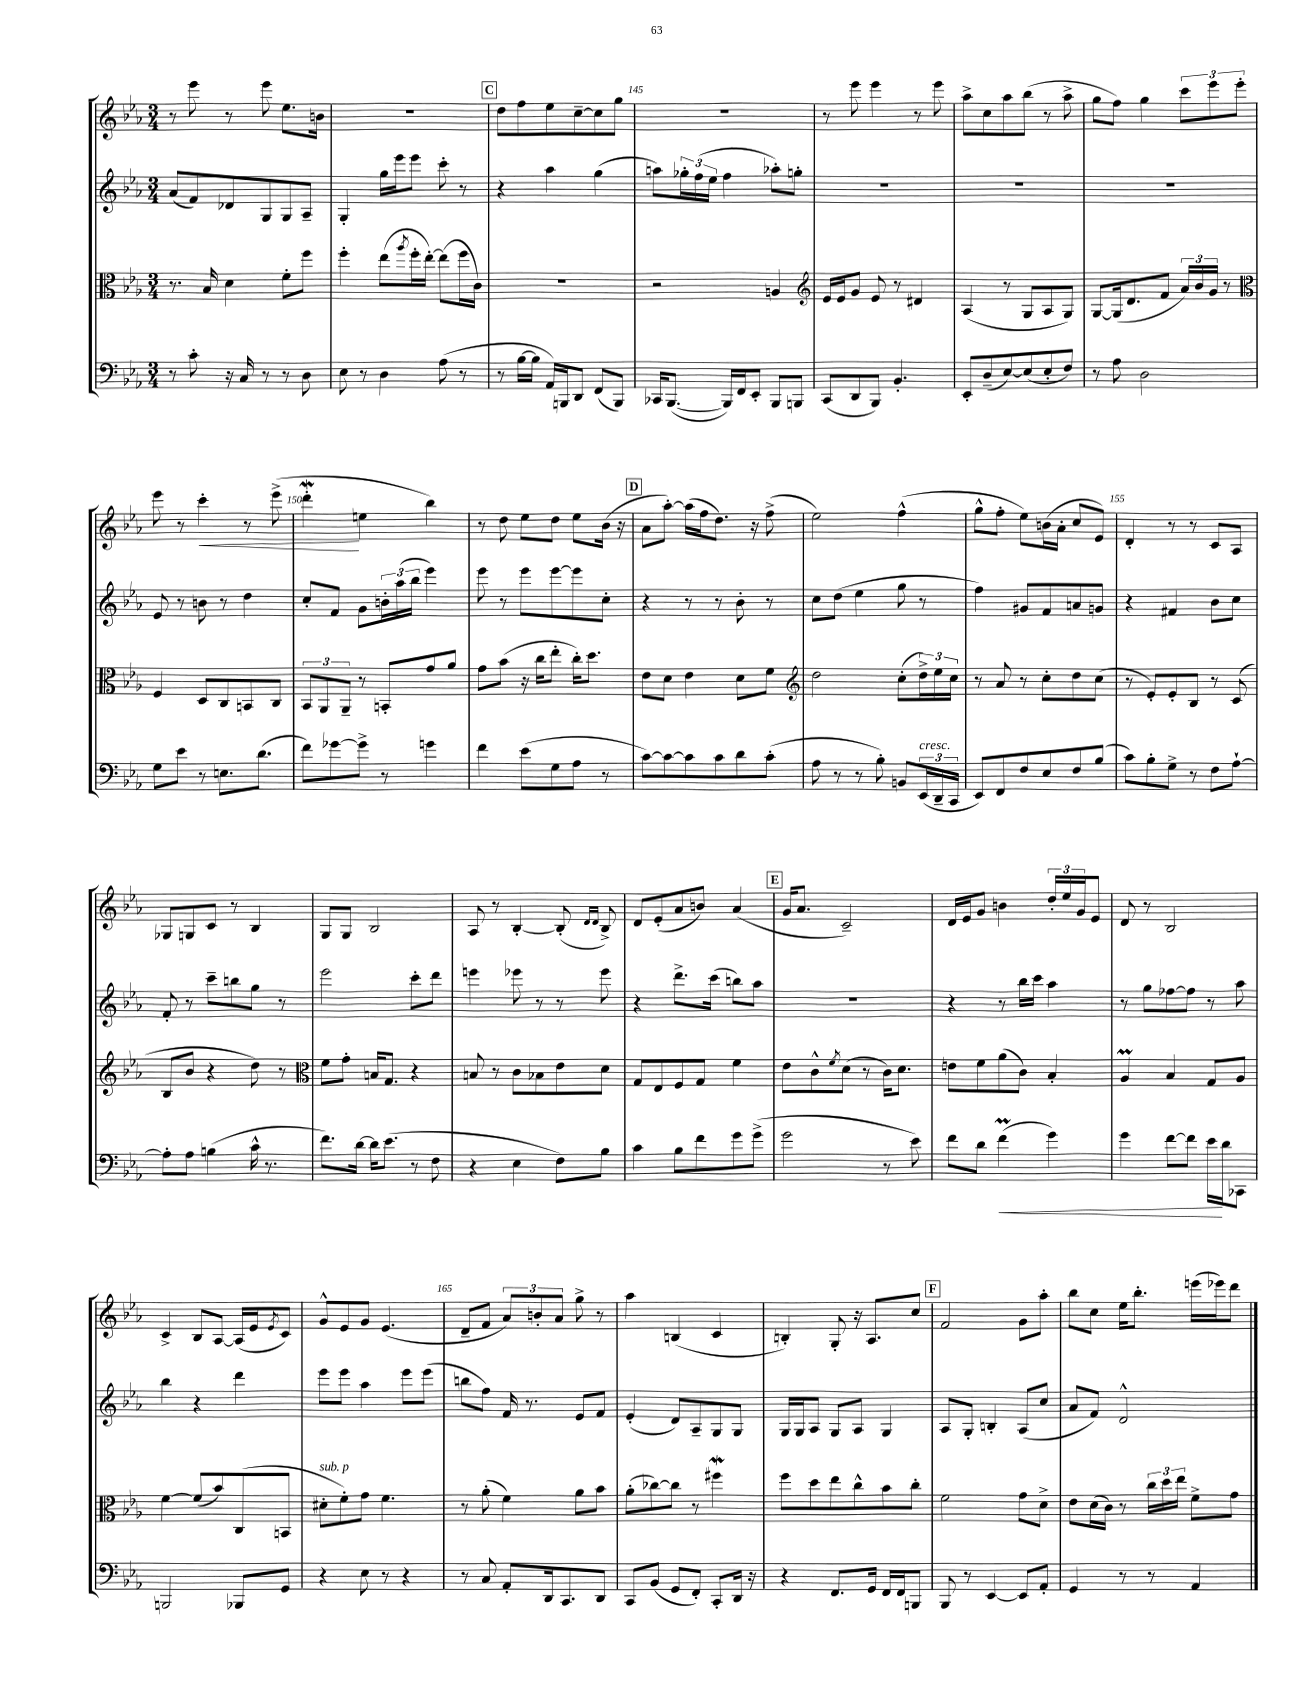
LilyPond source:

<<
\new StaffGroup <<
\new Staff = "s0" {
    \clef treble \key ees \major \numericTimeSignature \time 3/4
    r8 ees'''8 r8 ees'''8 ees''8. b'16 |
    R2. |
    \mark \markup { \box "C" } d''8 f''8 ees''8 c''8~-- c''8 g''8 |
    R2. |
    r8 ees'''8 ees'''4 r8 ees'''8 |
    aes''8-> c''8 aes''8 bes''8( r8 aes''8-> |
    g''8 f''8) g''4 \tuplet 3/2 { c'''8 ees'''8 ees'''8-. } |
    ees'''8 r8 c'''4-.\< r8 ees'''8->( |
    d'''4-.\mordent\! e''4 bes''4) |
    r8 d''8 ees''8 d''8 ees''8 bes'16( r16 |
    \mark \markup { \box "D" } aes'8 aes''8~-.) aes''16( f''16 d''8.) r16 f''8->( |
    ees''2) f''4-^( |
    g''8-^ f''8-. ees''8) b'16( aes'16-. c''8 ees'8) |
    d'4-. r8 r8 c'8 aes8 |
    ges8 g8 c'8 r8 bes4 |
    g8 g8 bes2 |
    aes8 r8 bes4~-. bes8-.( \grace { d'16 d'16 } bes8->) |
    d'8 ees'8-.( aes'8 b'8) aes'4( |
    \mark \markup { \box "E" } g'16 aes'8. c'2--) |
    d'16 ees'16 g'8 b'4 \tuplet 3/2 { d''16-. ees''16 g'16 } ees'8 |
    d'8 r8 bes2 |
    c'4-> bes8 aes8~ aes16( ees'16 \acciaccatura { ees'8 } c'8) |
    g'8-^ ees'8 g'8 ees'4.( |
    d'8-- f'8 \tuplet 3/2 { aes'8) b'8-. aes'8 } g''8-> r8 |
    aes''4 b4( c'4 |
    b4-.) g8-. r16 aes8. c''8 |
    \mark \markup { \box "F" } f'2 g'8 aes''8-. |
    bes''8 c''8 ees''16 bes''8.-. e'''16( ees'''16) d'''8 \bar "|." |
}
\new Staff = "s1" {
    \clef treble \key ees \major \numericTimeSignature \time 3/4
    aes'8( f'8) des'8 g8 g8 aes8-- |
    g4-. g''16 ees'''16 ees'''8 c'''8-. r8 |
    \mark \markup { \box "C" } r4 aes''4 g''4( |
    a''8) \tuplet 3/2 { ges''16-. f''16( ees''16 } f''4 aes''8-.) g''8-. |
    R2. |
    R2. |
    R2. |
    ees'8 r8 b'8 r8 d''4 |
    c''8-. f'8 g'8 \tuplet 3/2 { b'16-. aes''16( bes''16 } ees'''4) |
    ees'''8 r8 ees'''8 ees'''8~ ees'''8 c''8-. |
    \mark \markup { \box "D" } r4 r8 r8 bes'8-. r8 |
    c''8 d''8( ees''4 g''8 r8 |
    f''4) gis'8 f'8 a'8 g'8 |
    r4 fis'4 bes'8 c''8 |
    f'8-. r8 c'''8-- b''8 g''8 r8 |
    ees'''2 c'''8-. d'''8 |
    e'''4 ees'''8 r8 r8 ees'''8 |
    r4 d'''8.-> c'''16( b''8) aes''8 |
    \mark \markup { \box "E" } R2. |
    r4 r8 bes''16 c'''16 aes''4 |
    r8 g''8 fes''8~ fes''8 r8 aes''8 |
    bes''4 r4 d'''4 |
    ees'''8 ees'''8 aes''4 ees'''8 ees'''8( |
    b''8 f''8) f'16 r8. ees'8 f'8 |
    ees'4-.( d'8) aes8-- g8 g8 |
    g16 g16 aes8 g8 aes8 g4 |
    \mark \markup { \box "F" } aes8 g8-. b4-. aes8( c''8 |
    aes'8 f'8) d'2-^ \bar "|." |
}
\new Staff = "s2" {
    \clef alto \key ees \major \numericTimeSignature \time 3/4
    r8. bes16 d'4 f'8-. f''8 |
    f''4-. ees''8( \acciaccatura { aes''8 } f''16-. ees''16~-.) ees''8( f''16 c'16) |
    \mark \markup { \box "C" } R2. |
    r2 a4 |
    \clef treble ees'16 ees'16 g'8 ees'8 r8 dis'4 |
    aes4( r8 g8 aes8 g8) |
    g8~ g16( d'8. f'8 \tuplet 3/2 { aes'16) bes'16 g'16 } r8 |
    \clef alto f4 d8 c8 b,8 c8 |
    \tuplet 3/2 { bes,8 aes,8 aes,8-- } r8 b,8-. g'8 aes'8 |
    g'8 bes'8( r16 c''16 ees''8-. c''16-.) d''8. |
    \mark \markup { \box "D" } ees'8 d'8 ees'4 d'8 f'8 |
    \clef treble d''2 c''8-.( \tuplet 3/2 { d''16->) ees''16 c''16 } |
    r8 aes'8 r8 c''8-. d''8 c''8( |
    r8 ees'8-.) ees'8-. bes8 r8 c'8( |
    bes8 bes'8 r4 d''8) r8 |
    \clef alto f'8 g'8-. b16 g8. r4 |
    b8 r8 c'8 bes8 ees'8 d'8 |
    g8 ees8 f8 g8 f'4 |
    \mark \markup { \box "E" } ees'8 c'8-^ \acciaccatura { f'8 } d'8( r8 c'16) d'8. |
    e'8 f'8 aes'8( c'8) bes4-. |
    aes4\prall bes4 g8 aes8 |
    f'4~ f'8( bes'8) c8( b,8 |
    dis'8-.^\markup { \italic "sub. p" } f'8-.) g'8 f'4. |
    r8 aes'8-.( f'4) aes'8 bes'8 |
    aes'8-.( ces''8~) ces''8 r8 fis''4\mordent |
    f''8 d''8 ees''8 c''8-^ bes'8 c''8-. |
    \mark \markup { \box "F" } f'2 g'8 d'8-> |
    ees'8 d'16( c'16) r8 \tuplet 3/2 { c''16 d''16 ees''16 } f'8-> g'8 \bar "|." |
}
\new Staff = "s3" {
    \clef bass \key ees \major \numericTimeSignature \time 3/4
    r8 c'8-. r16 c16 r8 r8 d8 |
    ees8 r8 d4 aes8( r8 |
    \mark \markup { \box "C" } r8 bes16~ bes16 aes,16) b,,16 d,8 f,8( b,,8) |
    ces,16 bes,,8.~( bes,,16) f,16 ees,8-. bes,,8 b,,8 |
    c,8( d,8 bes,,8) bes,4.-. |
    ees,8-. d8--( ees8~) ees8( ees8-. f8) |
    r8 aes8 d2 |
    g8 ees'8 r8 e8. d'8.( |
    f'8) ges'8~ ges'8-> r8 g'4 |
    f'4 ees'8( g8 aes8 r8 |
    \mark \markup { \box "D" } c'8~) c'8~ c'8 c'8 d'8 c'8-.( |
    aes8 r8 r8 bes8-.) b,8 \tuplet 3/2 { ees,16^\markup { \italic "cresc." }( d,16-- c,16 } |
    ees,8) f,8 f8 ees8 f8 bes8( |
    c'8) bes8-. g8-> r8 f8 aes8~-! |
    aes8-. aes8 b4( c'16-^ r8. |
    f'8.) d'16~ d'16 ees'8.( r8 f8 |
    r4 ees4 f8) bes8 |
    c'4 bes8 f'8 g'8 g'8->( |
    \mark \markup { \box "E" } g'2 r8 ees'8) |
    f'8 d'8 f'4\prall\<( g'4) |
    g'4 f'8~ f'8 ees'16\! d'16 ces,8 |
    b,,2 bes,,8 g,8 |
    r4 ees8 r8 r4 |
    r8 c8 aes,8-. d,16 c,8. d,8 |
    c,8 bes,8( g,8 f,8-.) c,8-. d,16 r16 |
    r4 f,8. g,16 f,16 f,16 b,,8 |
    \mark \markup { \box "F" } bes,,8 r8 ees,4~ ees,8 aes,8-. |
    g,4 r8 r8 aes,4 \bar "|." |
}
>>
>>
\layout { \context { \Score currentBarNumber = #142 \override BarNumber.break-visibility = ##(#f #t #t) barNumberVisibility = #(every-nth-bar-number-visible 5) } }
